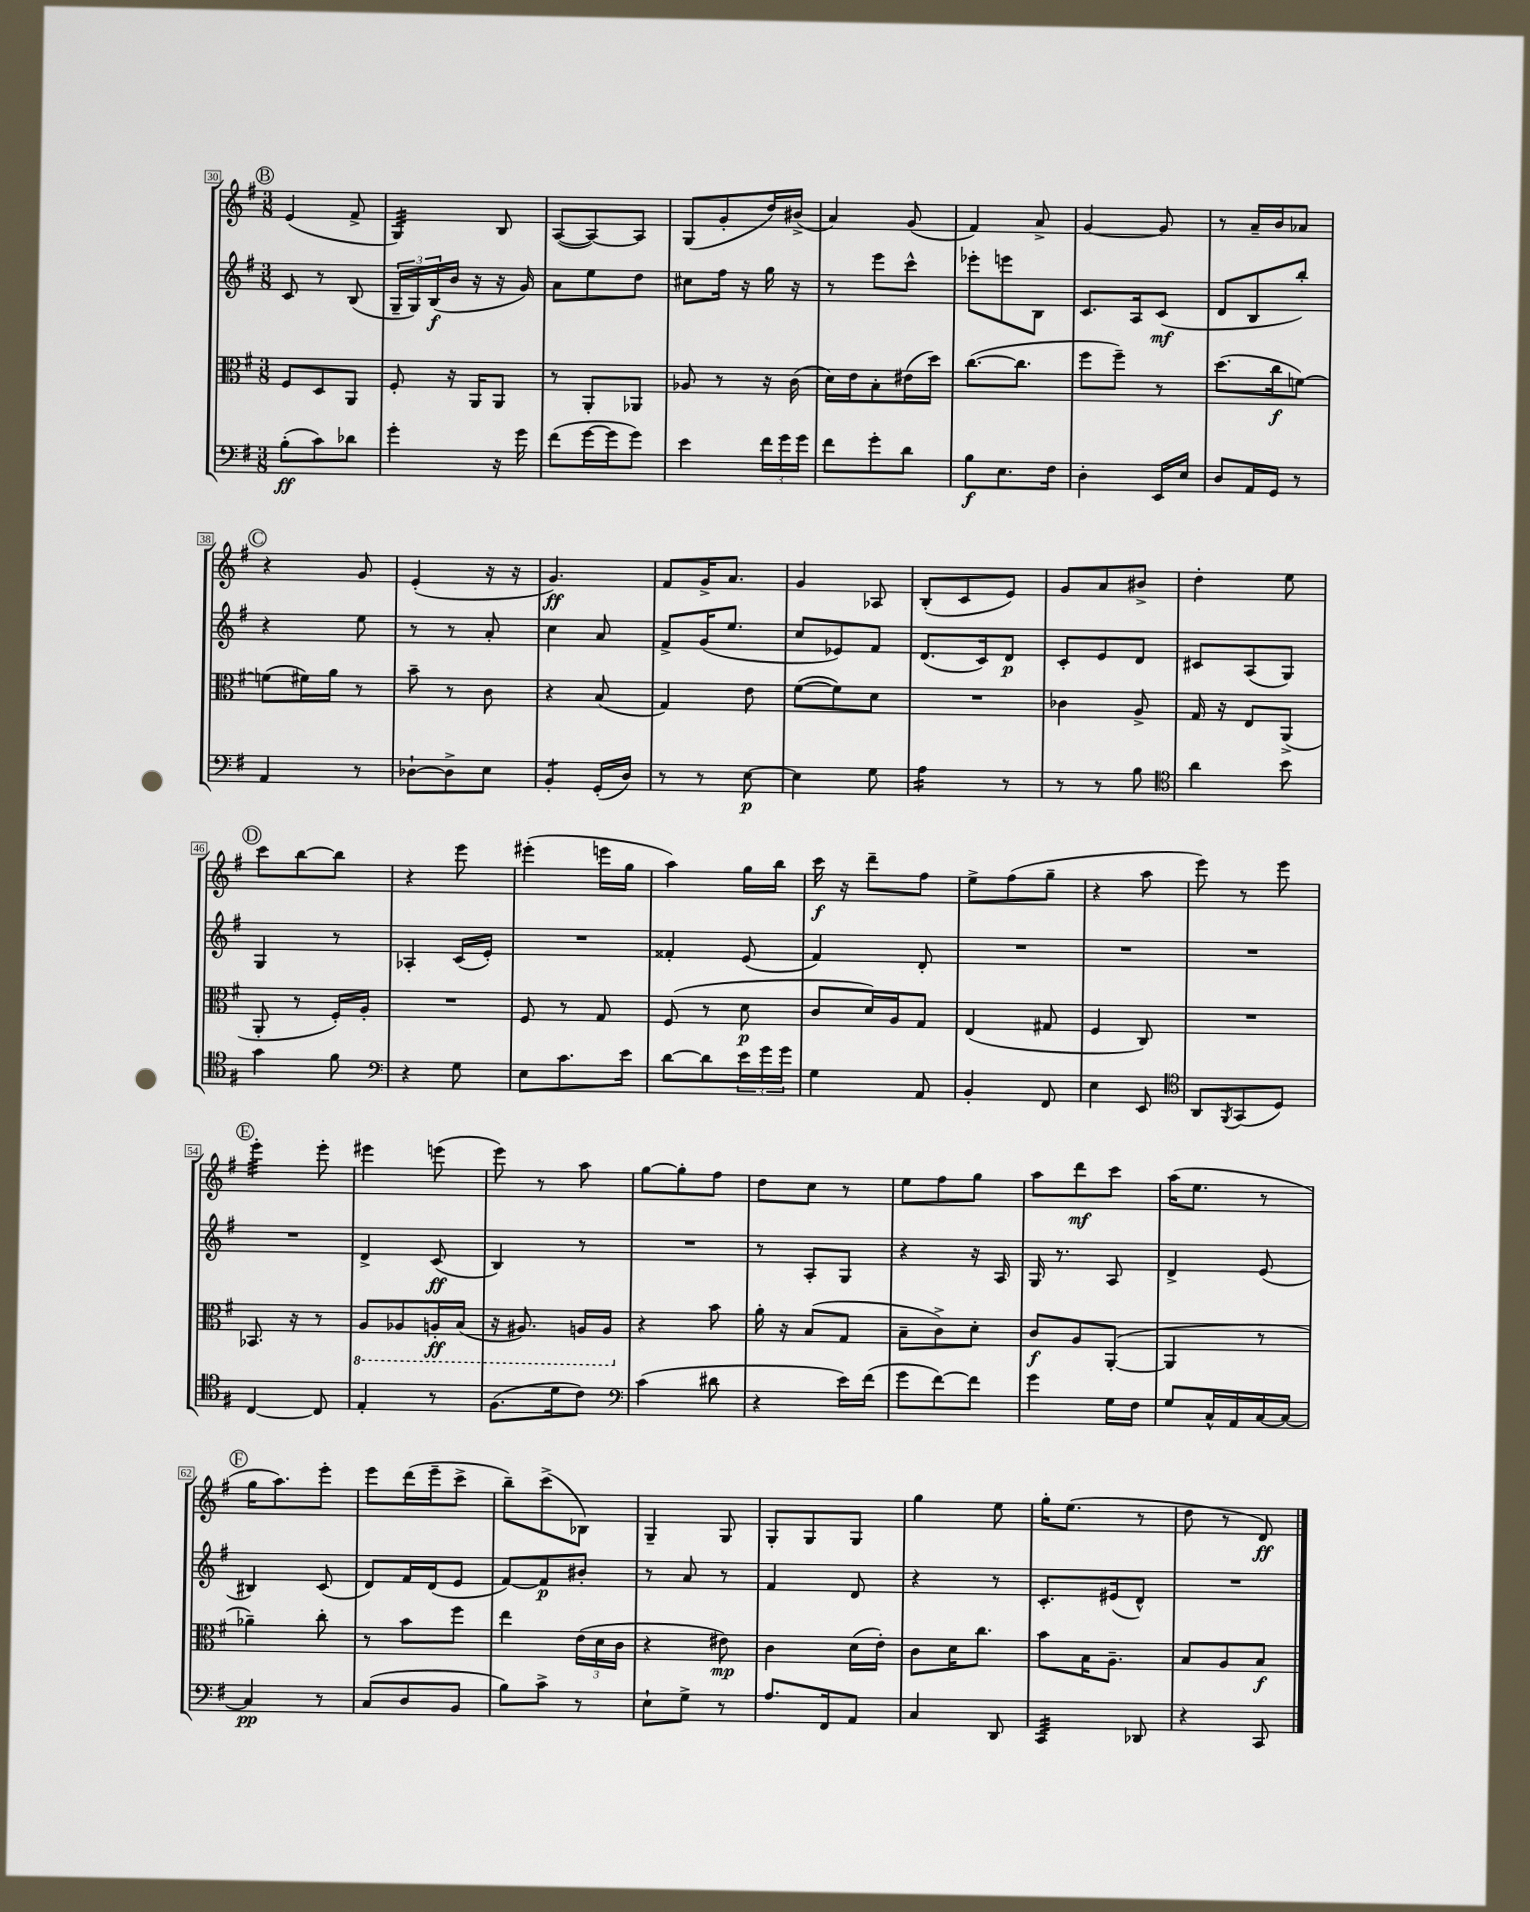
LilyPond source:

<<
\new StaffGroup <<
\new Staff = "s0" {
    \clef treble \key g \major \numericTimeSignature \time 3/8
    \mark \markup { \circle "B" } e'4( fis'8-> |
    g4:32) b8 |
    a8~( a8~) a8 |
    g8( g'8-. d''16) bis'16->( |
    a'4) g'8( |
    fis'4) a'8-> |
    g'4~ g'8 |
    r8 a'16-- b'16 aes'8 |
    \mark \markup { \circle "C" } r4 g'8 |
    e'4-.( r16 r16 |
    g'4.\ff) |
    fis'8 g'16-> a'8. |
    g'4 aes8 |
    b8-.( c'8 e'8) |
    g'8 a'8 bis'8-> |
    d''4-. e''8 |
    \mark \markup { \circle "D" } c'''8 b''8~ b''8 |
    r4 e'''8 |
    eis'''4-.( e'''16 g''16 |
    a''4) g''16 b''16 |
    c'''16\f r16 d'''8-- fis''8 |
    e''8-> fis''8( g''8-- |
    r4 a''8 |
    e'''8) r8 e'''8 |
    \mark \markup { \circle "E" } e'''4:32-. e'''8-. |
    eis'''4 e'''8( |
    e'''8) r8 a''8 |
    g''8~ g''8-. fis''8 |
    d''8 c''8 r8 |
    e''8 fis''8 g''8 |
    a''8 d'''8\mf c'''8 |
    a''16( e''8. r8 |
    \mark \markup { \circle "F" } g''16 a''8.) e'''8-. |
    e'''8 d'''16( e'''16-- c'''8-> |
    b''8--) c'''8->( bes8) |
    g4-- g8 |
    g8-. g8 g8 |
    g''4 e''8 |
    g''16-. e''8.( r8 |
    d''8 r8 d'8\ff) \bar "|." |
}
\new Staff = "s1" {
    \clef treble \key g \major \numericTimeSignature \time 3/8
    \mark \markup { \circle "B" } c'8 r8 b8( |
    \tuplet 3/2 { g16-- g16) b16\f( } b'16 r16 r16 g'16) |
    a'8 e''8 d''8 |
    cis''8 fis''16 r16 g''16 r16 |
    r8 e'''8 c'''8-^ |
    ees'''8-. e'''8 b8 |
    c'8. a16 c'8\mf( |
    d'8 b8 b''8-.) |
    \mark \markup { \circle "C" } r4 e''8 |
    r8 r8 a'8-. |
    c''4 a'8 |
    fis'8-> g'16( e''8. |
    c''8 ees'8) fis'8 |
    d'8.( c'16) d'8\p |
    c'8-. e'8 d'8 |
    cis'8 a8( g8) |
    \mark \markup { \circle "D" } g4 r8 |
    aes4-. c'16( e'16-.) |
    R4. |
    fisis'4-. e'8( |
    fis'4) d'8-. |
    R4. |
    R4. |
    R4. |
    \mark \markup { \circle "E" } R4. |
    d'4-> c'8\ff( |
    b4) r8 |
    R4. |
    r8 a8-. g8 |
    r4 r16 a16 |
    g16 r8. a8 |
    d'4-> e'8( |
    \mark \markup { \circle "F" } bis4) c'8( |
    d'8) fis'16 d'16( e'8 |
    fis'8~) fis'8\p bis'8-. |
    r8 a'8 r8 |
    fis'4 d'8 |
    r4 r8 |
    c'8.-. eis'16( d'8-^) |
    R4. \bar "|." |
}
\new Staff = "s2" {
    \clef alto \key g \major \numericTimeSignature \time 3/8
    \mark \markup { \circle "B" } fis8 d8 a,8 |
    fis8-. r16 a,16 a,8 |
    r8 a,8-. aes,8 |
    aes8 r8 r16 c'16( |
    d'16) e'16 b8-. eis'16( d''16) |
    c''8.~( c''8. |
    fis''8 fis''8--) r8 |
    d''8.( c''16\f f'8~) |
    \mark \markup { \circle "C" } f'8( fis'16) a'16 r8 |
    b'8-- r8 c'8 |
    r4 b8( |
    g4) e'8 |
    fis'8~( fis'8) d'8 |
    R4. |
    ces'4 a8-> |
    g16 r16 e8 a,8->( |
    \mark \markup { \circle "D" } a,8-. r8 fis16-.) a16-. |
    R4. |
    fis8 r8 g8 |
    fis8( r8 d'8\p |
    c'8 d'16) a16 g8 |
    e4( gis8 |
    fis4 c8) |
    R4. |
    \mark \markup { \circle "E" } bes,8. r16 r8 |
    \ottava #-1 a,8 aes,8 a,16-.\ff b,16( |
    r16 ais,8.) a,16 a,16 \ottava #0 |
    r4 b'8 |
    a'16-. r16 b8( g8 |
    b8-- c'8->) d'8-. |
    c'8\f a8 a,8~-.( |
    a,4 r8 |
    \mark \markup { \circle "F" } aes'4--) c''8-. |
    r8 b'8 fis''8 |
    e''4 \tuplet 3/2 { e'16( d'16 c'16 } |
    r4 eis'8\mp) |
    c'4 d'16( e'16-.) |
    c'8 d'16 c''8. |
    b'8 b16 a8.-- |
    b8 a8 b8\f \bar "|." |
}
\new Staff = "s3" {
    \clef bass \key g \major \numericTimeSignature \time 3/8
    \mark \markup { \circle "B" } b8-.\ff( c'8) des'8 |
    g'4-. r16 g'16 |
    fis'8( g'16~ g'16 g'8) |
    e'4 \tuplet 3/2 { fis'16 g'16 g'16 } |
    fis'8 g'8-. d'8 |
    b8\f e8. fis16 |
    d4-. e,16 e16 |
    d8 a,16 g,16 r8 |
    \mark \markup { \circle "C" } a,4 r8 |
    des8~-! des8-> e8 |
    b,4:8-. g,16-.( d16) |
    r8 r8 e8~\p |
    e4 g8 |
    a4:16 r8 |
    r8 r8 b8 |
    \clef tenor a'4 b'8 |
    \mark \markup { \circle "D" } g'4 fis'8 |
    \clef bass r4 g8 |
    e8 c'8. e'16 |
    d'8~ d'8 \tuplet 3/2 { e'16 g'16 g'16 } |
    g4 a,8 |
    b,4-. fis,8 |
    e4 e,8 |
    \clef tenor a,8 \acciaccatura { fis,8 } g,8( d8) |
    \mark \markup { \circle "E" } c4~ c8 |
    e4-. r8 |
    fis8.( d'16 c'8) |
    \clef bass c'4( dis'8 |
    r4 e'16) fis'16( |
    g'8 fis'8~) fis'8 |
    g'4 g16 fis16 |
    g8 c16-^ a,16 c16~ c16~ |
    \mark \markup { \circle "F" } c4\pp r8 |
    c8( d8 b,8 |
    b8) c'8-> r8 |
    e8-! g8-> r8 |
    a8. fis,16 a,8 |
    c4 d,8 |
    c,4:32 des,8 |
    r4 c,8 \bar "|." |
}
>>
>>
\layout { \context { \Score currentBarNumber = #30 \override BarNumber.stencil = #(make-stencil-boxer 0.1 0.3 ly:text-interface::print) } }
